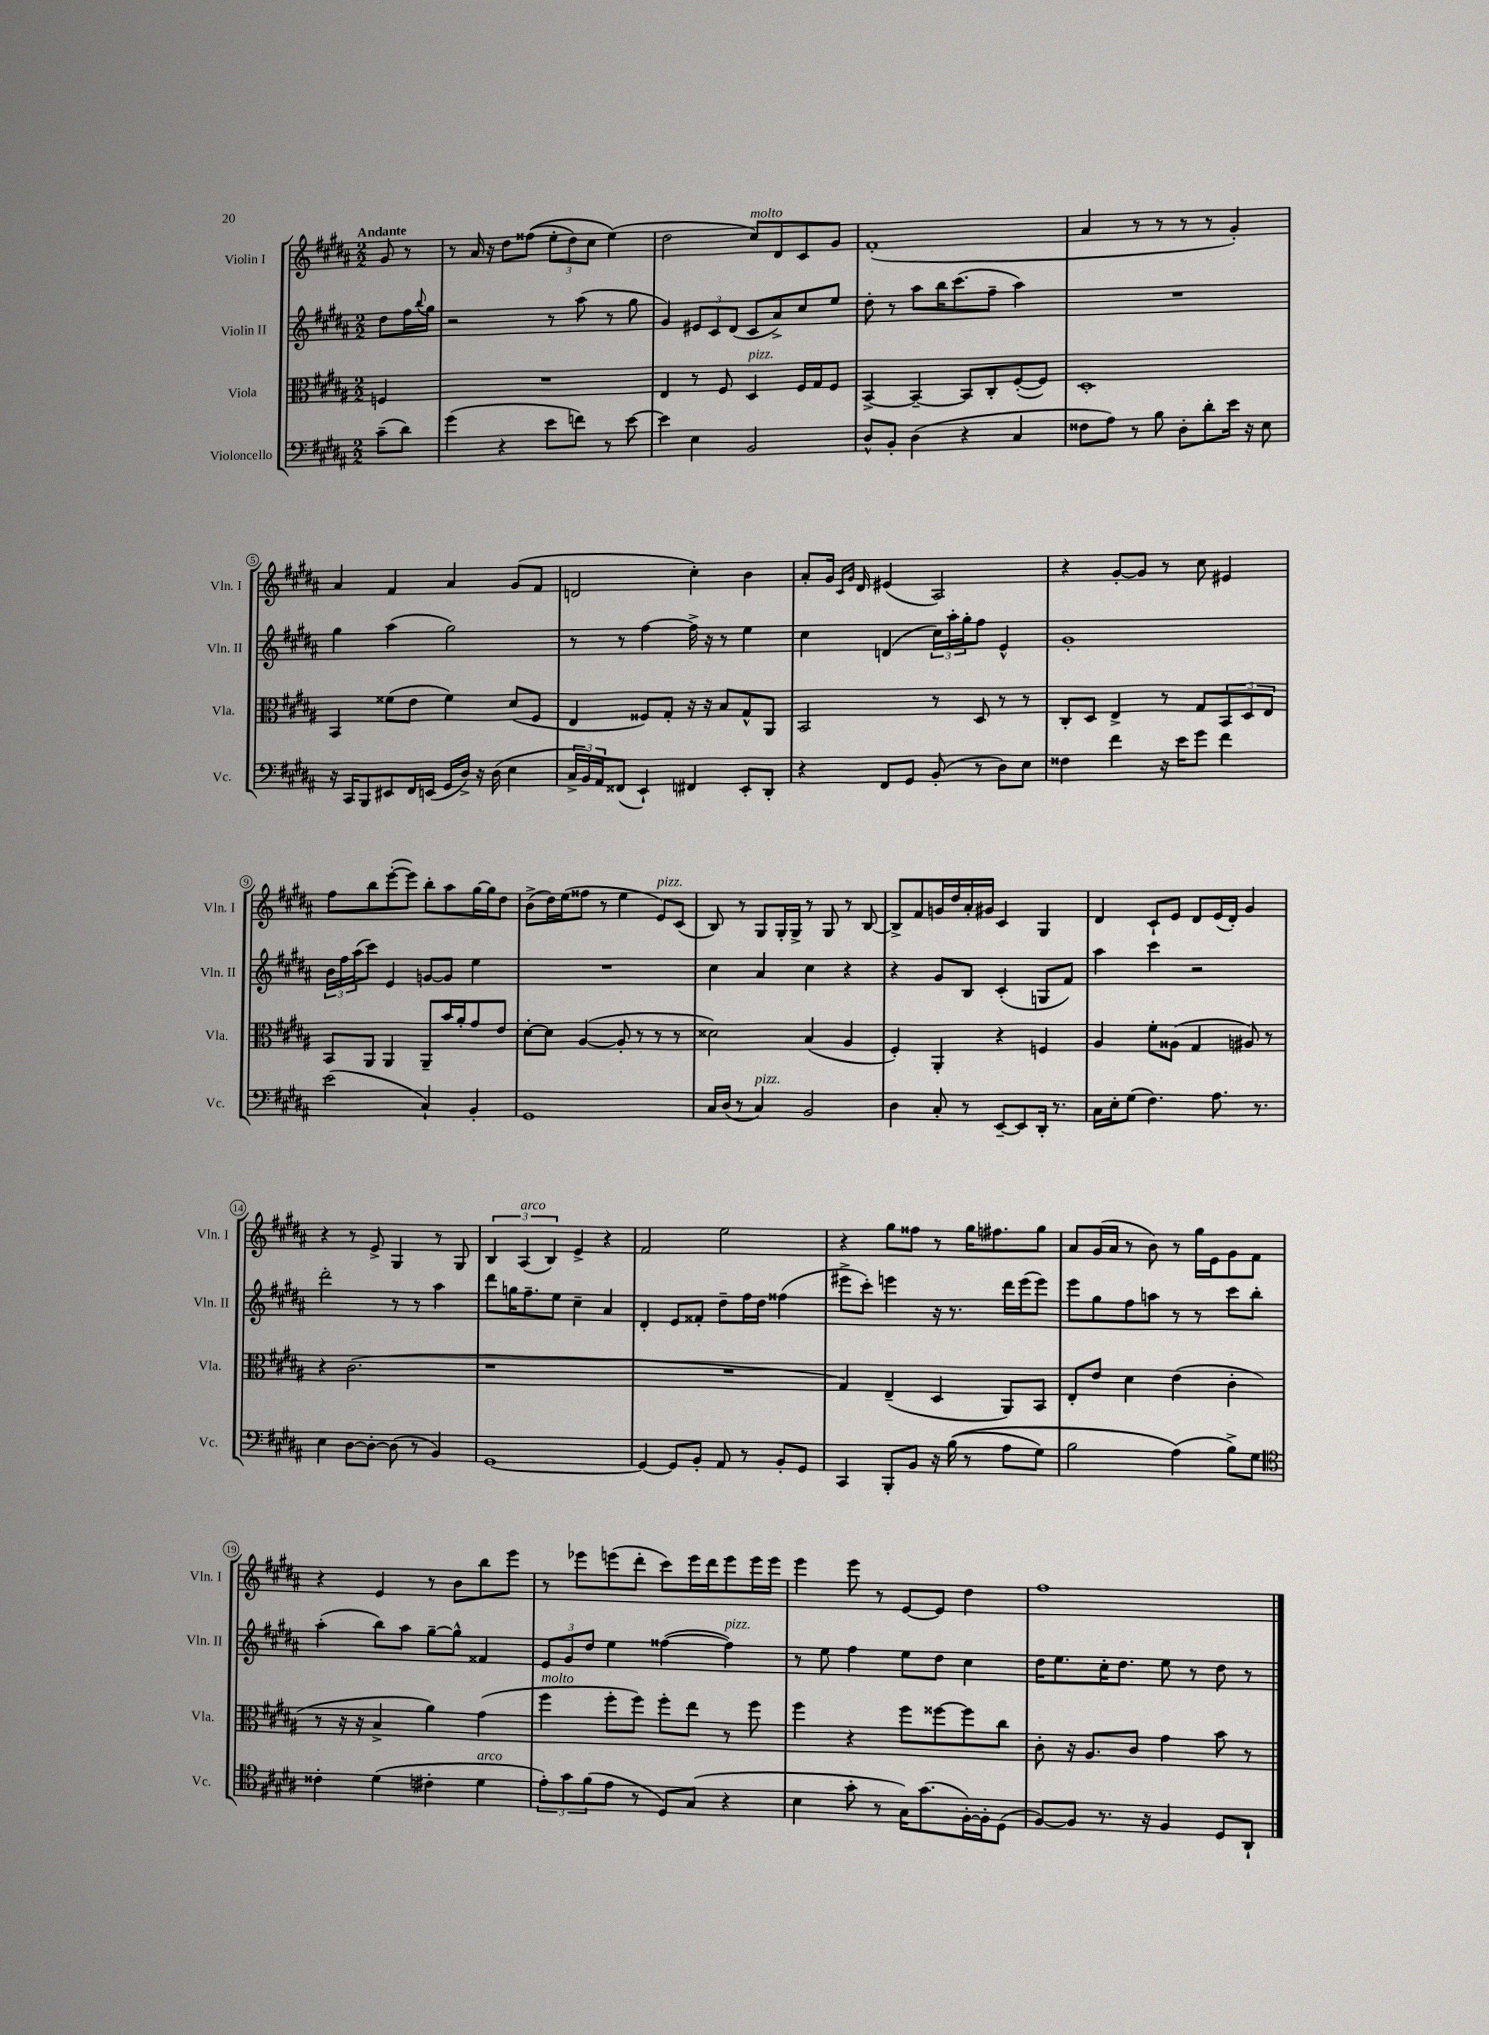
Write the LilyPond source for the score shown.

<<
\new StaffGroup <<
\new Staff = "s0" \with { instrumentName = "Violin I" shortInstrumentName = "Vln. I" } {
    \clef treble \key b \major \numericTimeSignature \time 2/2 \partial 4 \tempo "Andante"
    gis'8 r8 |
    r8 ais'16 r16 dis''8 fisis''8(\( \tuplet 3/2 { e''8-. dis''8) cis''8 } e''4(\) |
    dis''2 cis''8^\markup { \italic "molto" }) dis'8 cis'8 gis'8 |
    fis'1-.( |
    ais'4 r8 r8 r8 r8 gis'4-.) |
    ais'4 fis'4 ais'4 gis'8( fis'8 |
    d'2 cis''4-.) b'4 |
    ais'8-. gis'16 \grace { cis'16 gis'16 } dis'16 eis'4( ais2) |
    r4 gis'8~-. gis'8 r8 cis''8 eis'4 |
    fis''8 b''8 e'''8~-.( e'''8) b''8-. ais''8 gis''16~ gis''16 dis''8 |
    b'8->( dis''16) e''16( fisis''8 r8 e''4 e'8^\markup { \italic "pizz." }) cis'8( |
    b8) r8 gis8 gis16-. gis16-> r8 gis8 r8 b8~ |
    b8-> fis'8 g'16 dis''16 ais'16-. gis'16 cis'4 gis4 |
    dis'4 cis'8-! e'8 dis'8 e'16( dis'16-.) gis'4 |
    r4 r8 e'8-> gis4 r8 gis8 |
    \tuplet 3/2 { b4 ais4^\markup { \italic "arco" }( b4) } e'4-> r4 |
    fis'2 e''2 |
    r4 gis''8 fisis''8 r8 gis''16 fis''8. gis''8 |
    ais'8 gis'16( ais'16 r8 b'8) r8 gis''16 e'16 gis'8 fis'8 |
    r4 e'4 r8 b'8 b''8 e'''8 |
    r8 ees'''8 e'''8( dis'''8-. cis'''8) e'''16 dis'''16 e'''8 e'''16 e'''16 |
    e'''4 e'''8 r8 e'8~ e'8 dis''4 |
    fis''1 \bar "|." |
}
\new Staff = "s1" \with { instrumentName = "Violin II" shortInstrumentName = "Vln. II" } {
    \clef treble \key b \major \numericTimeSignature \time 2/2 \partial 4
    dis''8 fis''16 \appoggiatura { b''8 } gis''16 |
    r2 r8 ais''8( r8 gis''8 |
    gis'4) \tuplet 3/2 { eis'8 cis'8 dis'8( } cis'8 ais'8->) cis''8 e''8 |
    dis''8-. r8 ais''8 b''16 cis'''8.( fis''8-- ais''4) |
    R1 |
    gis''4 ais''4( gis''2) |
    r8 r8 fis''4~ fis''16-> r16 r8 e''4 |
    cis''4 d'4( \tuplet 3/2 { cis''16) ais''16-. gis''16-. } fis''8 e'4-^ |
    gis'1-. |
    \tuplet 3/2 { b'16 fis''16 ais''16( } cis'''8) e'4 g'8~ g'8 e''4 |
    R1 |
    cis''4 ais'4 cis''4 r4 |
    r4 gis'8 b8 cis'4-.( g8 fis'8) |
    ais''4 cis'''4 r2 |
    dis'''2-. r8 r8 ais''4 |
    dis'''8 g''16 fis''8.-- e''8 cis''4-- ais'4 |
    dis'4-. e'8 fisis'8-. dis''8-- fis''16 dis''16 fisis''4( |
    eis'''8-> cis'''8-.) e'''4 r16 r8. dis'''16 e'''16( e'''8) |
    e'''8 gis''8 fis''8 a''8 r8 r8 cis'''8 b''8-. |
    ais''4-.( b''8) ais''8 gis''8~-- gis''8-^ fisis'4 |
    \tuplet 3/2 { e'8 gis'8 dis''8 } e''4 fisis''4~( fisis''4^\markup { \italic "pizz." }) |
    r8 e''8 fis''4 e''8 dis''8 cis''4 |
    dis''16 e''8. cis''16-. dis''8. e''8 r8 dis''8 r8 \bar "|." |
}
\new Staff = "s2" \with { instrumentName = "Viola" shortInstrumentName = "Vla." } {
    \clef alto \key b \major \numericTimeSignature \time 2/2 \partial 4
    f4 |
    R1 |
    e4 r8 fis8 dis4^\markup { \italic "pizz." } fis16 gis16 fis8 |
    b,4~-> b,4~-- b,8 cis8-. fis8~-.( fis8) |
    dis1-. |
    b,4 fisis'8( e'8 fisis'4) dis'8( fis8 |
    e4 fisis8) gis8-. r16 r16 b8 gis8-^ ais,8 |
    b,2 r8 dis8 r8 r8 |
    cis8-. dis8 e4-> r8 gis8 \tuplet 3/2 { b,8 dis8 e8 } |
    b,8 ais,8 ais,4 ais,8-- b'16 ais'16-. gis'8 e'8 |
    dis'8~-. dis'8 ais4~( ais8-. r8 r8 r8 |
    disis'2) b4( ais4 |
    fis4-.) ais,4-. r4 f4 |
    ais4 fis'8-. aisis8( gis4 ais8) r8 |
    r4 cis'2.( |
    r1 |
    R1 |
    gis4) e4--( dis4 ais,8) b,8 |
    e8-. e'8 dis'4 e'4( cis'4-. |
    r8 r16 r16 b4-> ais'4) gis'4( |
    fis''4^\markup { \italic "molto" } fis''8-. fis''8) fis''8-. e''8 r8 fis''8 |
    fis''4 r4 fis''8 fisis''8~ fisis''8 cis''8 |
    cis'8-. r16 ais8. cis'8 gis'4 b'8 r8 \bar "|." |
}
\new Staff = "s3" \with { instrumentName = "Violoncello" shortInstrumentName = "Vc." } {
    \clef bass \key b \major \numericTimeSignature \time 2/2 \partial 4
    cis'8--( dis'8) |
    gis'4( r4 e'8 f'8) r8 e'8~ |
    e'4 e4 b,2 |
    dis8-^ b,8-. dis4( r4 cis4 |
    fisis8 ais8) r8 b8 dis8-. dis'8-. e'16 r16 e8 |
    r16 cis,16 b,,8 eis,8 fis,16 e,16( gis,16 dis16->) r16 dis16( e4 |
    \tuplet 3/2 { cis16-> b,16) ais,16 } fisis,8( e,4-!) fis,4 e,8-. dis,8-. |
    r4 fis,8 gis,8 b,8-.( r8 dis8) e8 |
    fisis4 fis'4 r16 e'16 gis'8 fis'4 |
    e'2( cis4-!) b,4-. |
    gis,1 |
    cis16 dis16( r8 cis4^\markup { \italic "pizz." }) b,2 |
    dis4 cis8-. r8 e,8~-- e,8 dis,16-. r8. |
    cis16 e16-. gis8( fis4.) ais8. r8. |
    e4 dis8~ dis8~-. dis8( r8 b,4) |
    gis,1~ |
    gis,4~ gis,8 b,8-. ais,8 r8 b,8-. gis,8 |
    cis,4 b,,8-. b,8 r16 b16(\( r8 ais8 gis8) |
    b2 ais4(\) b8->) gis8 |
    \clef tenor cisis'4-. dis'4( cis'4-. dis'4^\markup { \italic "arco" } |
    \tuplet 3/2 { e'8-.) gis'8 fis'8( } e'8 r8 dis8) gis8( r4 |
    b4 gis'8-. r8 gis16) gis'8.( fis16~-.) fis16-. dis8( |
    fis8~) fis8 r8. r16 fis4 dis8 ais,8-! \bar "|." |
}
>>
>>
\layout { \context { \Score \override BarNumber.stencil = #(make-stencil-circler 0.1 0.3 ly:text-interface::print) } }
